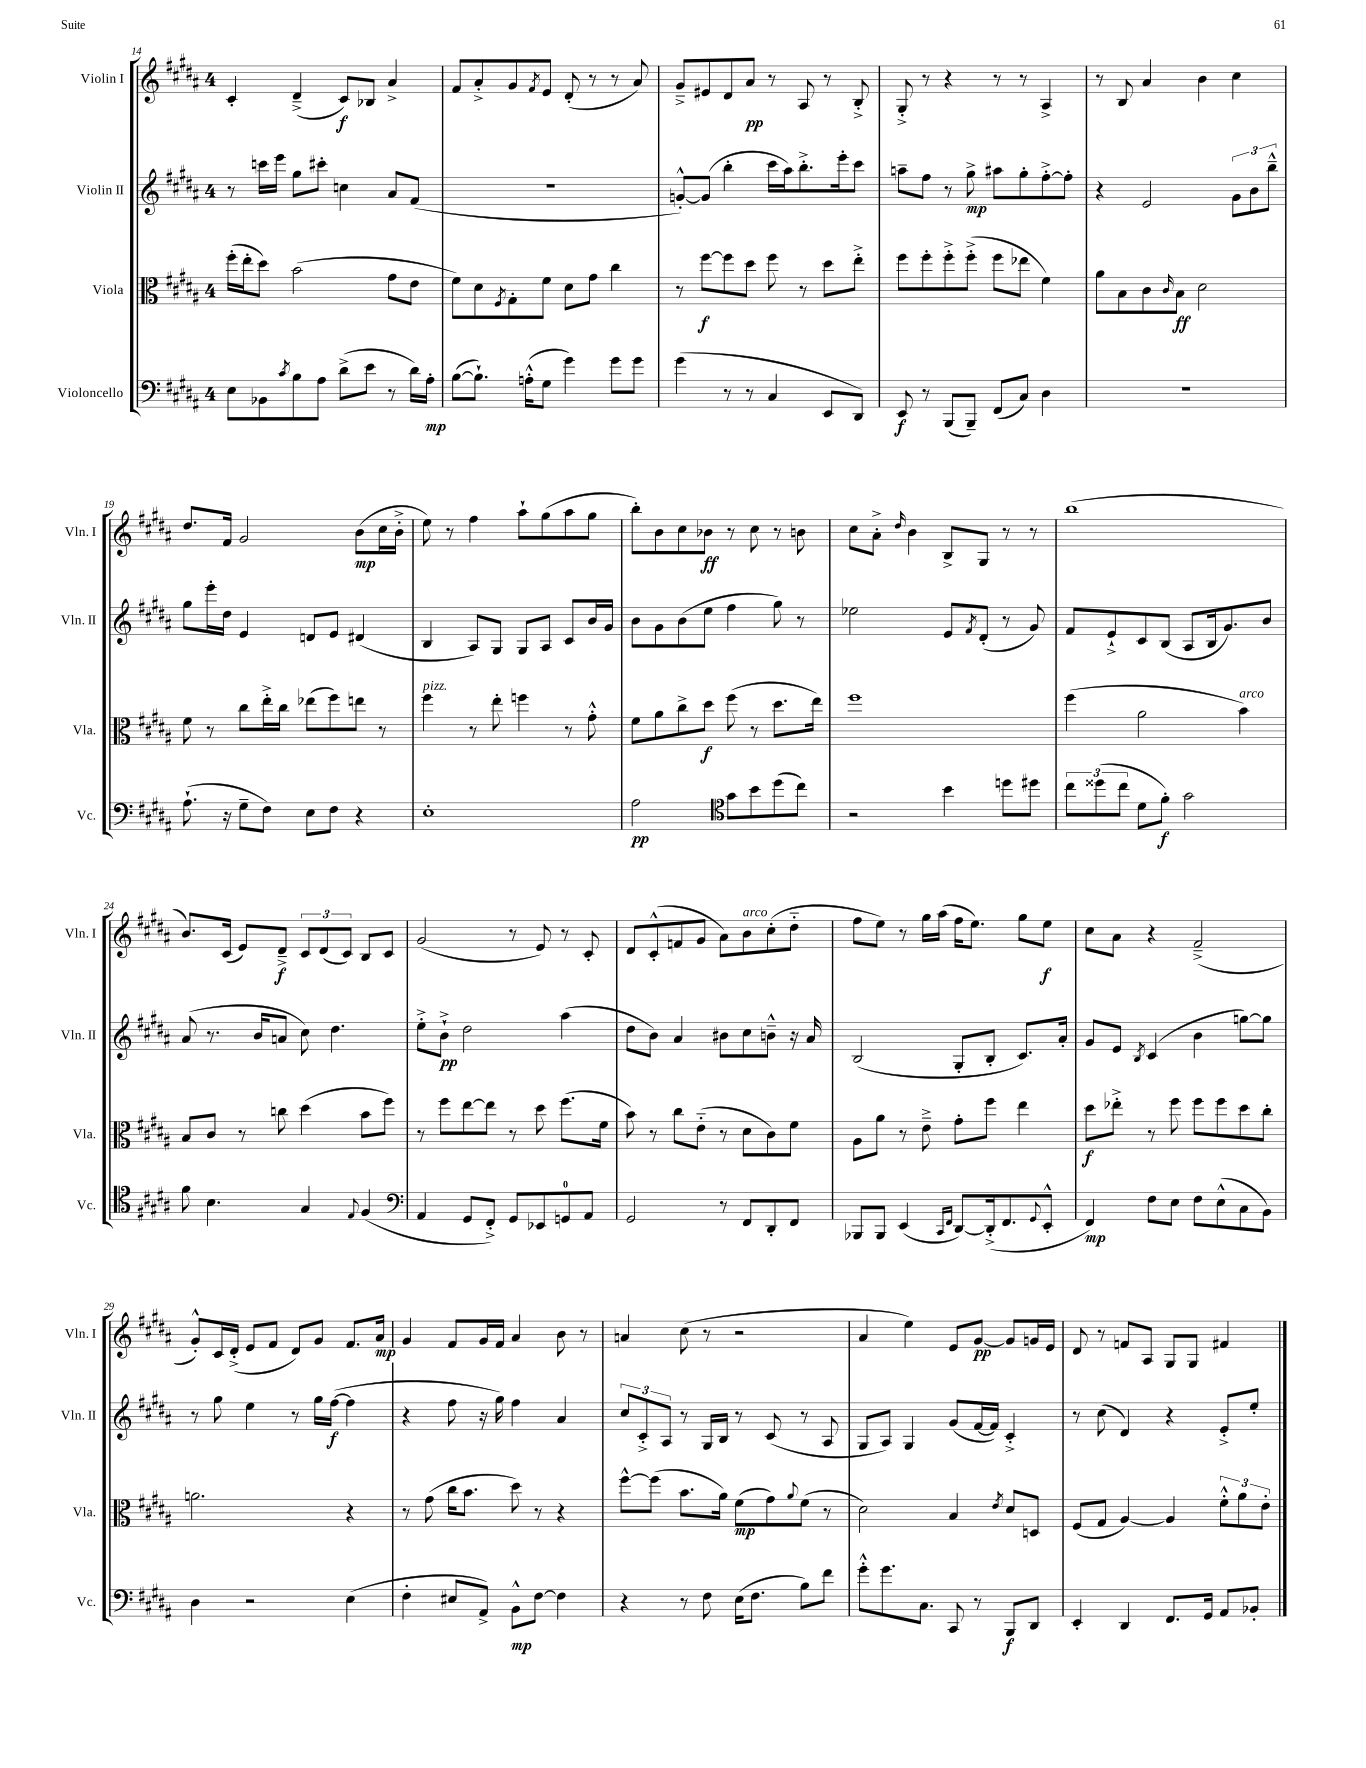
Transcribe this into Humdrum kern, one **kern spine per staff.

**kern	**kern	**kern	**kern
*staff4	*staff3	*staff2	*staff1
*clefF4	*clefC3	*clefG2	*clefG2
*k[f#c#g#d#a#]	*k[f#c#g#d#a#]	*k[f#c#g#d#a#]	*k[f#c#g#d#a#]
*M4/4	*M4/4	*M4/4	*M4/4
8E\L	(16ff#'\LL	8r	4c#'/
.	16ee'\J	.	.
8BB-\	8dd#\J)	16ccc\LL	.
.	.	16eee\JJ	.
8qc#/	.	.	.
8B\	(2b\	8gg#\L	(4d#~^/
8A#\J	.	8ccc#'\J	.
(8d#^\L	.	4cc\	8c#/L)
8e\J	.	.	8B-/J
8r	8g#\L	8a#/L	4a#^/
16d#\LL)	8e\J	(8f#/J	.
16A#'\JJ	.	.	.
=	=	=	=
([8B\L	8f#\L)	1r	8f#/L
8.B`\]J)	8d#\	.	8a#'^/
.	8qF#/	.	.
.	8G#'\	.	8g#/
(16A'^^\LK	.	.	.
.	.	.	8qf#/
8G#\J	8f#\J	.	8e/J
4g#\)	8d#\L	.	(8d#'/
.	8g#\J	.	8r
8g#\L	4cc#\	.	8r
8g#\J	.	.	8a#/)
=	=	=	=
(4g#\	8r	[8g'^^/L)	8g#~^/L
.	[8ff#\L	(8g/]J	8e#/
8r	8ff#\]	4bb'\	8d#/
8r	8dd#\J	.	8a#/J
4C#/	8ff#\	16ccc#\LL	8r
.	.	16aa#\J)	.
.	8r	8.bb'^\	8A#/
8EE/L	8dd#\L	.	8r
.	.	16eee'\k	.
8DD#/J)	8ee'^\J	8ccc#\J	8B'^/
=	=	=	=
8EE/	8ff#\L	8aa~\L	8G#'^/
8r	8ff#'\	8ff#\J	8r
(8BBB/L	8ff#'^\	8r	4r
8BBB~/J)	(8ff#'^\J	8gg#^\	.
(8FF#/L	8ff#\L	8aa#\L	8r
8C#/J)	8ee-\J	8gg#'\	8r
4D#\	4f#\)	[8ff#'^\	4A#^/
.	.	8ff#'\]J	.
=	=	=	=
1r	8a#\L	4r	8r
.	8B\	.	8B/
.	8c#\	2e/	4a#/
.	16qqc#/	.	.
.	8B\J	.	.
.	2d#\	.	4b\
.	.	12g#\L	4cc#\
.	.	12b\	.
.	.	12bb~^^\J	.
=	=	=	=
(8.A#`\	8f#\	8gg#\L	8.dd#/L
.	8r	16eee'\L	.
16r	.	16dd#\JJ	16f#/Jk
8G#~\L	8cc#\L	4e/	2g#/
8F#\J)	16ee'^\L	.	.
.	16cc#\JJ	.	.
8E\L	(8ee-\L	8d/L	.
8F#\J	8ff#\)	8e/J	.
4r	8ee\J	(4d#/	(8b\L
.	8r	.	16cc#\L
.	.	.	16b'^\JJ
=	=	=	=
1E'	4ff#\	4B/	8ee\)
.	.	.	8r
.	8r	8A#/L)	4ff#\
.	8ee'\	8G#/J	.
.	4ff\	8G#/L	8aa#`\L
.	.	8A#/J	(8gg#\
.	8r	8c#/L	8aa#\
.	8g#'^^\	16b/L	8gg#\J
.	.	16g#/JJ	.
=	=	=	=
2A#\	8f#\L	8b\L	8bb'\L)
.	8a#\	8g#\	8b\
.	8cc#^\	(8b\	8cc#\
.	8dd#\J	8ee\J	8b-\J
*clefC4	*	*	*
8g#\L	(8ff#\	4ff#\	8r
8b\	8r	.	8cc#\
(8dd#\	8.dd#\L	8gg#\)	8r
8cc#\J)	.	8r	8b\
.	16ee\Jk)	.	.
=	=	=	=
2r	1ff#	2ee-\	8cc#\L
.	.	.	8a#'^\J
.	.	.	16qqdd#/
.	.	.	4b\
4b\	.	8e/L	8B^/L
.	.	8qf#/	.
.	.	(8d#'/J	8G#/J
8dd\L	.	8r	8r
8dd#\J	.	8g#/)	8r
=	=	=	=
12cc#\L	(4ff#\	8f#/L	(1bb
(12dd##\	.	.	.
.	.	8e`^/	.
12cc#\J	.	.	.
8d#\L	2a#\	8c#/	.
8f#'\J)	.	(8B/J	.
2g#\	.	8A#/L	.
.	.	16B/k	.
.	.	8.g#/)	.
.	4b\)	.	.
.	.	8b/J	.
=	=	=	=
8f#\	8B/L	(8a#/	8.b/L)
4.B\	8c#/J	8.r	.
.	.	.	(16c#/Jk
.	8r	.	8e/L)
.	.	16b/LK	.
.	8cc\	8a/J	8d#~^/J
4G#/	(4dd#\	8cc#\)	12c#/L
.	.	.	(12d#/
.	.	4.dd#\	.
.	.	.	12c#/J)
8qqE/	.	.	.
(4F#/	8b\L	.	8B/L
.	8ff#\J)	.	8c#/J
=	=	=	=
*clefF4	*	*	*
4AA#/	8r	8ee'^\L	(2g#/
.	8ff#\L	8b`^\J	.
8GG#/L	[8ee\	2dd#\	.
8FF#'^/J)	8ee\]J	.	.
8GG#/L	8r	.	8r
8EE-/	8dd#\	.	8e/)
8GG/	(8.ff#\L	(4aa#\	8r
8AA#/J	.	.	8c#'/
.	16f#\Jk	.	.
=	=	=	=
2GG#/	8b\)	8dd#\L	8d#/L
.	8r	8b\J)	(8c#'^^/
.	8cc#\L	4a#/	8f/
.	(8e'~\J	.	8g#/J
8r	8r	8b#\L	8a#\L)
8FF#/L	8d#\L	8cc#\	8b\
8DD#'/	8c#\)	8b~^^\J	(8cc#'\
8FF#/J	8f#\J	16r	8dd#'~\J
.	.	16a#/	.
=	=	=	=
8BBB-/L	8A#\L	(2B/	8ff#\L
8BBB-/J	8a#\J	.	8ee\J)
(4EE/	8r	.	8r
.	8e~^\	.	16gg#\LL
.	.	.	(16aa#\JJ
16qqCC#/LL	.	.	.
16qqFF#/JJ	.	.	.
[8DD#/L)	8g#'\L	8G#'/L	16ff#\LK
.	.	.	8.ee\J)
(16DD#'^/]k	8ff#\J	8B'/J	.
8.FF#/	.	.	.
.	4ee\	8.c#/L)	8gg#\L
8qqGG#/	.	.	.
8EE'^^/J	.	.	8ee\J
.	.	16a#'/Jk	.
=	=	=	=
4FF#/)	8dd#\L	8g#/L	8cc#\L
.	8ee-'^\J	8e/J	8a#\J
.	.	8qB/	.
8F#\L	8r	(4c#/	4r
8E\J	8ff#\	.	.
8F#\L	8ff#\L	4b\	(2f#~^/
(8E^^\	8ff#\	.	.
8C#\	8dd#\	[8gg\L)	.
8BB\J)	8cc#'\J	8gg\]J	.
=	=	=	=
4D#\	2.a\	8r	8g#'^^/L)
.	.	8gg#\	16c#/L
.	.	.	(16d#'^/JJ
2r	.	4ee\	8e/L
.	.	.	8f#/J
.	.	8r	8d#/L)
.	.	16gg#\LL	8g#/J
.	.	([16ff#\JJ	.
(4E\	4r	4ff#\]	8.f#/L
.	.	.	16a#/Jk
=	=	=	=
4F#'\	8r	4r	4g#/
.	(8g#\	.	.
8E#/L	16cc#\LK	8ff#\	8f#/L
.	8.b\J	.	.
8AA#^/J)	.	16r	16g#/L
.	.	16gg#\)	16f#/JJ
8BB^^\L	8dd#\)	4ff#\	4a#/
[8F#\J	8r	.	.
4F#\]	4r	4a#/	8b\
.	.	.	8r
=	=	=	=
4r	[8ff#^^\L	12cc#/L	4a/
.	.	12c#'^/	.
.	(8ff#\]J	.	.
.	.	12A#/J	.
8r	8.b\L	8r	(8cc#\
8F#\	.	16G#/LL	8r
.	16a#\Jk)	16B/JJ	.
(16E\LK	(8f#\L	8r	2r
8.F#\J	.	.	.
.	8g#\)	(8c#/	.
.	8qqa#/	.	.
8B\L)	(8f#\J	8r	.
8f#\J	8r	8A#/	.
=	=	=	=
8g#'^^\L	2d#\)	8G#/L	4a#/
8.g#\	.	8A#/J)	.
.	.	4G#/	4ee\)
8.C#\J	.	.	.
8CC#/	4B/	(8g#/L	8e/L
8r	.	[16f#/L	[8g#/J
.	.	16f#/]JJ)	.
.	8qe/	.	.
8BBB/L	8d#/L	4c#'^/	8g#/]L
8DD#/J	8D/J	.	16g/L
.	.	.	16e/JJ
=	=	=	=
4EE'/	(8F#/L	8r	8d#/
.	8G#/J	(8cc#\	8r
4DD#/	[4A#/)	4d#/)	8f/L
.	.	.	8A#/J
8.FF#/L	4A#/]	4r	8G#/L
.	.	.	8G#/J
16GG#/Jk	.	.	.
8AA#/L	12f#'^^\L	8e'^/L	4f#/
.	12a#\	.	.
8BB-'/J	.	8ee'/J	.
.	12e'\J	.	.
==	==	==	==
*-	*-	*-	*-
